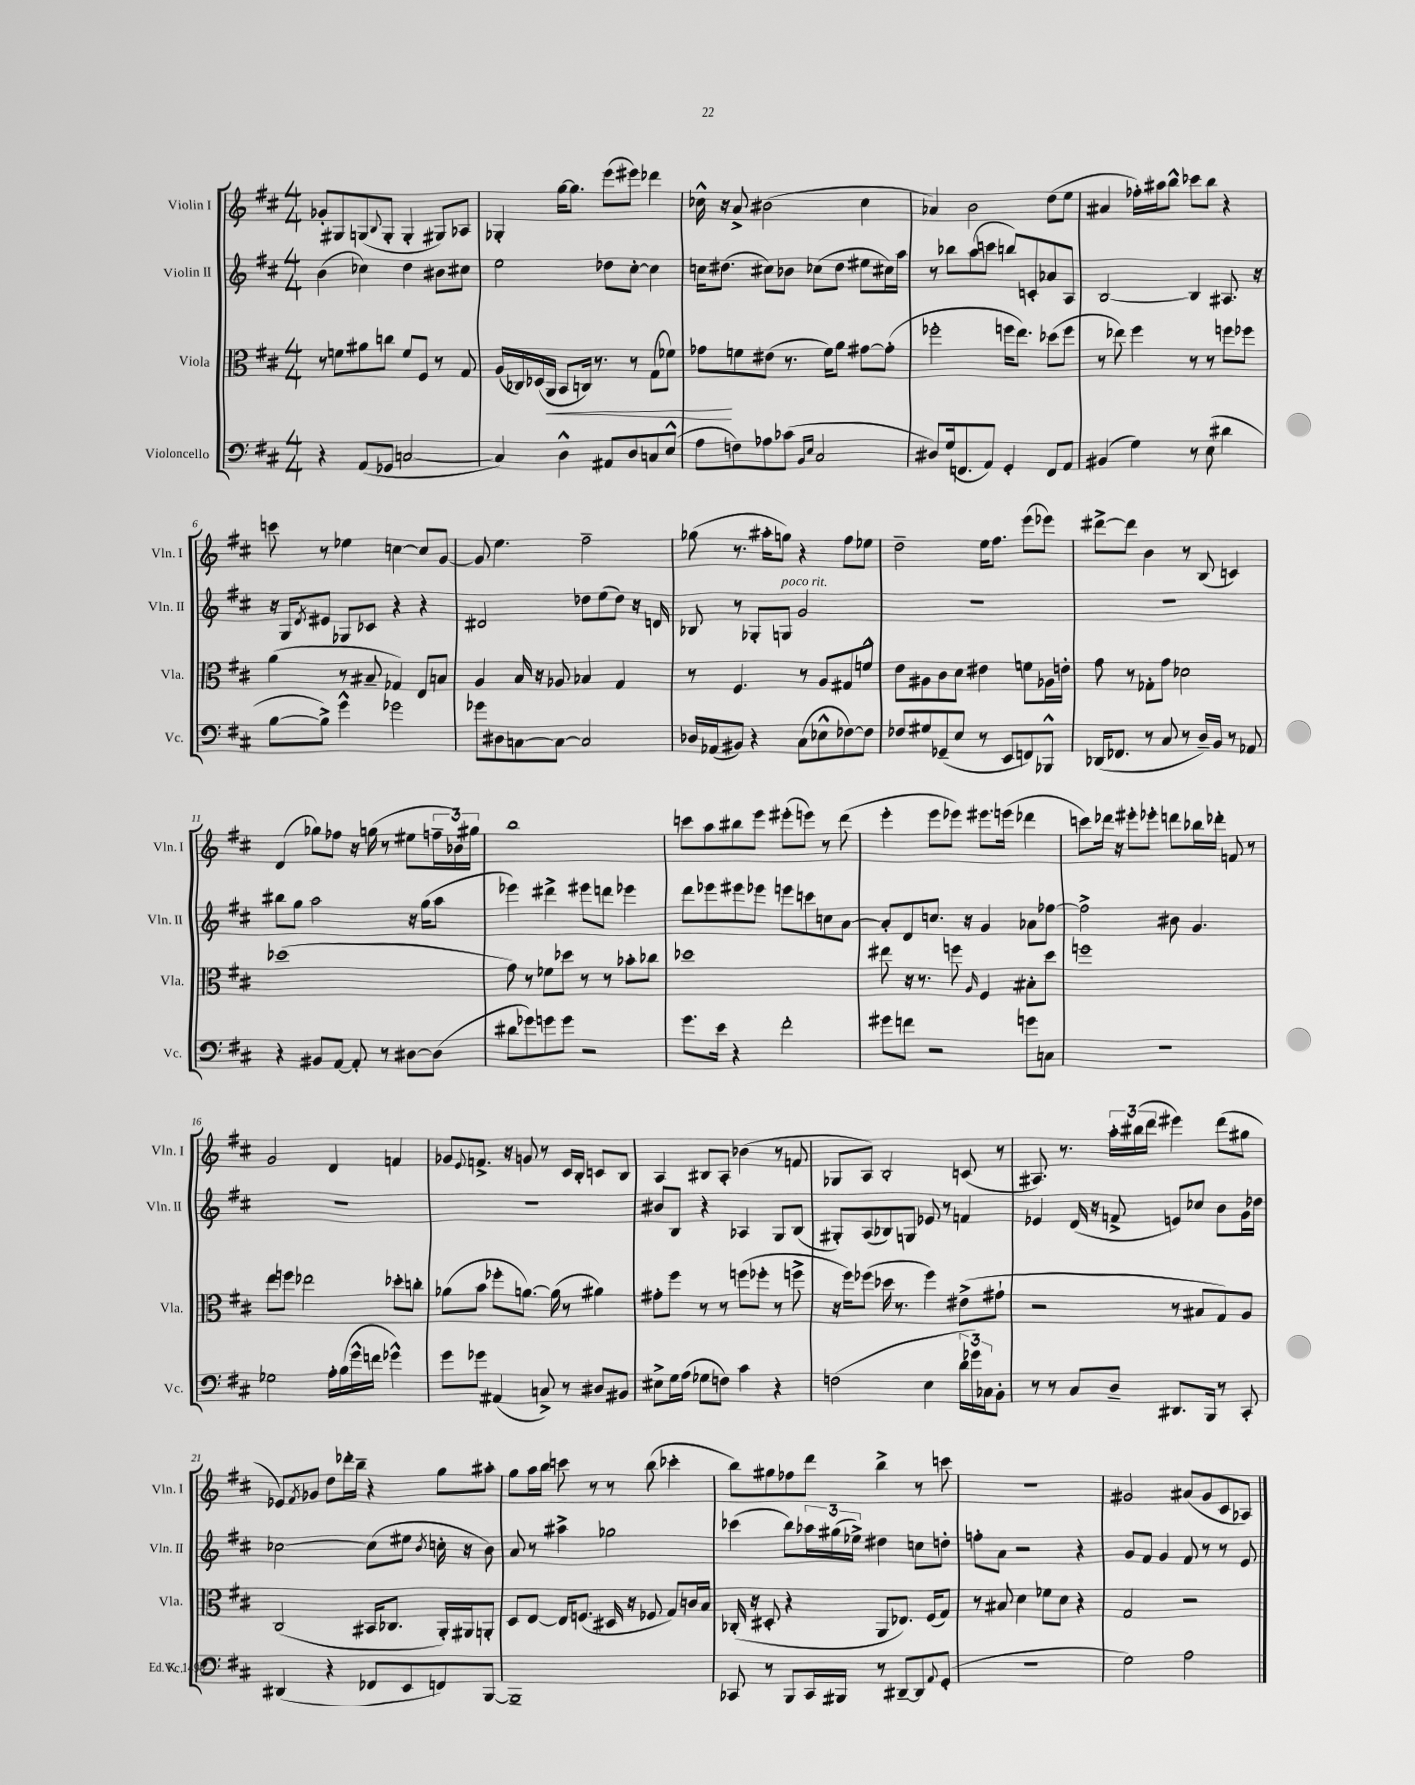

**kern	**kern	**kern	**kern
*staff4	*staff3	*staff2	*staff1
*clefF4	*clefC3	*clefG2	*clefG2
*k[f#c#]	*k[f#c#]	*k[f#c#]	*k[f#c#]
*M4/4	*M4/4	*M4/4	*M4/4
4r	8r	(4b	8g-'
.	8f	.	8G#
(8AA	8a#	4cc-)	(8G
.	.	.	8qqB
8GG-	8cc	.	8G'
[2C	8f	4dd	4G'
.	8F#	.	.
.	8r	8b#	8G#)
.	8G	8cc#	8A-
=	=	=	=
4C])	(16A	2ee	4G-'
.	16C-)	.	.
.	(16D-	.	.
.	16AA	.	.
4D^^	8BB	.	[16gg
.	.	.	8.gg]
.	16C)	.	.
.	8.r	.	.
8AA#	.	8dd-	(8eee
8D	8r	[8cc#'	8eee#)
8C	(8G	4cc#]	4ddd-
(8E^^	8f-)	.	.
=	=	=	=
8A	8g-	16cc	16cc-^^
.	.	(8.dd#	16r
8F)	8f	.	8a^
8A-	(8e#	8cc#)	(2b#
(8c-	8.r	8b-	.
16qqBB	.	.	.
16qqE	.	.	.
2C#	.	(8cc-	.
.	16f)	.	.
.	8a	8dd#	.
.	[8g#	8ee#	4cc-
.	(8g#']	16cc#)	.
.	.	16aa	.
=	=	=	=
8D#)	2ff-'	8r	4a-)
(16G	.	8bb-	.
8.FF	.	.	.
.	.	(8aa	2b
8AA)	.	8ccc	.
4GG'	16ff	8bb)	.
.	8.ee)	.	.
.	.	8c'	.
8FF	(8dd-	8a-	(8dd
8AA	8ff	8A	8ee
=	=	=	=
(4BB#	8r	[2B	4a#
.	8ee-)	.	.
4G)	4ff#	.	16ff-')
.	.	.	16aa#
.	.	.	8bb^^
8r	8r	4B]	8ccc-
(8E	8r	.	8bb
4d#	8ff	8.A#	4r
.	8ff-	.	.
.	.	16r	.
=	=	=	=
[8B	(4a	16r	8ccc
.	.	16G	.
.	.	8qd	.
8B^])	.	8e#	8r
4g^^	8r	8G-	4ee-
.	8B#~	8c-	.
2g-	4G-)	4r	[4cc
.	8E	4r	8cc]
.	8B	.	[8g
=	=	=	=
8g-	4A	2d#	8g]
8D#	.	.	4.ee
[8C	16B	.	.
.	16r	.	.
8C_	8A-	.	.
2C]	4B-	8dd-	2ff#~
.	.	(8ee	.
.	4G	8dd-)	.
.	.	16r	.
.	.	16d	.
=	=	=	=
16D-	8r	8B-	(8gg-
(16AA-	.	.	.
8BB#)	4.F#	8r	8.r
4r	.	8G-'	.
.	.	.	16aa#'
.	.	8G	8gg)
(8C#	8r	2g	4r
8E-^^	8A	.	.
[8F-)	8G#	.	8ff#
8F-]	8f^^	.	8ee-
=	=	=	=
8F-	8e	1r	2dd~
8G#	8A#	.	.
(8GG-~	8c#	.	.
8E	8d	.	.
8r	4e#	.	16ee
.	.	.	8.ff#
8EE	.	.	.
8FF)	8f	.	(8eee
8BBB-^^	16A-	.	8eee-)
.	16e'	.	.
=	=	=	=
(16DD-	8g	1r	[8ddd#^
8.FF-	.	.	.
.	8r	.	8ddd#]
8r	8G-'	.	4b
8C#	8g	.	.
8r	2d-	.	8r
16D~)	.	.	(8B
16BB	.	.	.
8r	.	.	4c)
8AA-	.	.	.
=	=	=	=
4r	(1dd-	8bb#	(4d
.	.	8gg	.
8BB#	.	2aa	8gg-)
[8AA	.	.	8ff-
8AA']	.	.	16r
.	.	.	(16gg
8r	.	.	8r
[8D#	.	16r	8ee#
.	.	(16gg	.
(8D#]	.	8aa	24ff~
.	.	.	24b-)
.	.	.	24gg#
=	=	=	=
8d#	8g)	4eee-)	1bb
8g-)	8r	.	.
8g	8f-	4ddd#^	.
8g	8dd-	.	.
2r	8r	8eee#	.
.	8r	8ddd	.
.	8b-'	4eee-	.
.	8cc-	.	.
=	=	=	=
8.g	1dd-	8ddd	8ccc
.	.	8eee-	8aa
16e	.	.	.
4r	.	8eee#	8bb#
.	.	8eee-	8eee
2f#'	.	8eee	(8eee#'
.	.	8ccc	8eee)
.	.	8cc	8r
.	.	[8a	(8ddd
=	=	=	=
8g#	8ee#	8a']	4eee'
8f	16r	8d	.
.	8.r	.	.
2r	.	8.cc	8eee
.	8ff	.	8eee-)
.	.	16r	.
.	16qqA	.	.
.	4F#	4g	8.eee#
.	.	.	(16eee
8g	8B#'	8a-	4ddd-
8C	8dd	[8ff-	.
=	=	=	=
1r	1ff	2ff-^]	8ccc)
.	.	.	16ddd-
.	.	.	16r
.	.	.	8eee#'
.	.	.	8eee-'
.	.	8b#	8ddd
.	.	4.g	16bb-
.	.	.	16ddd-'
.	.	.	8f
.	.	.	8r
=	=	=	=
2G-	8ee	1r	2g
.	8ff	.	.
.	2ee-	.	.
16A'	.	.	4d
(16B	.	.	.
16g^^	.	.	.
16f	.	.	.
4g-^^)	8dd-'	.	4f
.	8cc'	.	.
=	=	=	=
8g	(8a-	1r	8g-
.	.	.	8qqe
8g-	8b	.	8.f^
(4AA#	8ff-'	.	.
.	.	.	16r
.	[8.a)	.	8g
8C^)	.	.	8r
.	(16a]	.	.
8r	8r	.	16c#
.	.	.	16B'
8D#	4a#)	.	8c
8BB#	.	.	8B
=	=	=	=
8E#^	8g#'	8b#	4A
16G	8ff#	8B	.
(16A	.	.	.
8G-	8r	4r	8B#
8F)	8r	.	8A'
4c#	(8ff	4A-	(4b-
.	8ff-'	.	.
4r	8r	8G	8r
.	8ff^	(8B	8f
=	=	=	=
(2F	16r	8G#')	8G-
.	16ff#)	.	.
.	(8ff-	(8A	8A)
.	16dd-	8B-)	2B'
.	8.r	.	.
.	.	8G	.
4E	4ff-)	8e-	.
.	.	8r	.
24d	(8e#^	4f	(8c
24g-)	.	.	.
24C-	.	.	.
8BB'	8g#`	.	8r
=	=	=	=
8r	2r	4e-	8.A#)
8r	.	.	.
.	.	.	8.r
8C#	.	(16d	.
.	.	16r	.
8D~	.	8f^	24aa'
.	.	.	(24bb#
.	.	.	24ddd
8.DD#	8r	8e)	4eee#)
.	8B#	8cc-	.
16BBB	.	.	.
8r	8G)	8b	(8ddd
8CC#'	8A	16g	8gg#
.	.	16dd-	.
=	=	=	=
(4DD#	(2C#	[2cc-	8e-)
.	.	.	8qf#
.	.	.	8g-
4r	.	.	8dd
.	.	.	16ddd-'
.	.	.	16bb~
8FF-	16BB#	(8cc-]	4r
.	8.C-	.	.
8EE	.	8ee#	.
.	.	8qb	.
8FF)	16AA')	16cc'	8gg
.	16AA#	16r	.
[8BBB	8AA'	8b)	8aa#'
=	=	=	=
1BBB~]	8D	8a	8gg
.	[8E	8r	16aa
.	.	.	16bb
.	16E]	4aa#^	8ccc
.	(8.F	.	.
.	.	.	8r
.	16D#	2gg-	8r
.	16r	.	.
.	8F-	.	(8bb
.	8G)	.	4ccc-'
.	16c	.	.
.	16B	.	.
=	=	=	=
8CC-	(16C-'	(4ccc-	8bb)
.	16r	.	.
8r	8D#'	.	8gg#
8BBB	4r	8bb)	8ff-
16CC-	.	24aa-	8ddd
.	.	(24gg#	.
16BBB#	.	.	.
.	.	24ee-^)	.
8r	8AA	4dd#	4bb^
[8DD#~	8.E-)	.	.
8DD#]	.	8cc	8r
.	(16F#	.	.
8qqAA	.	.	.
(8GG'	8G)	8dd'	8ccc
=	=	=	=
1r	8r	8ff'	1r
.	8B#	8a	.
.	4d	2r	.
.	8f-	.	.
.	8d	.	.
.	4r	4r	.
=	=	=	=
2G)	2G	8g	2g#
.	.	8f#	.
.	.	4g	.
2A	2r	8f#	(8a#
.	.	8r	8g#
.	.	8r	8c#
.	.	8e	8A-)
==	==	==	==
*-	*-	*-	*-
